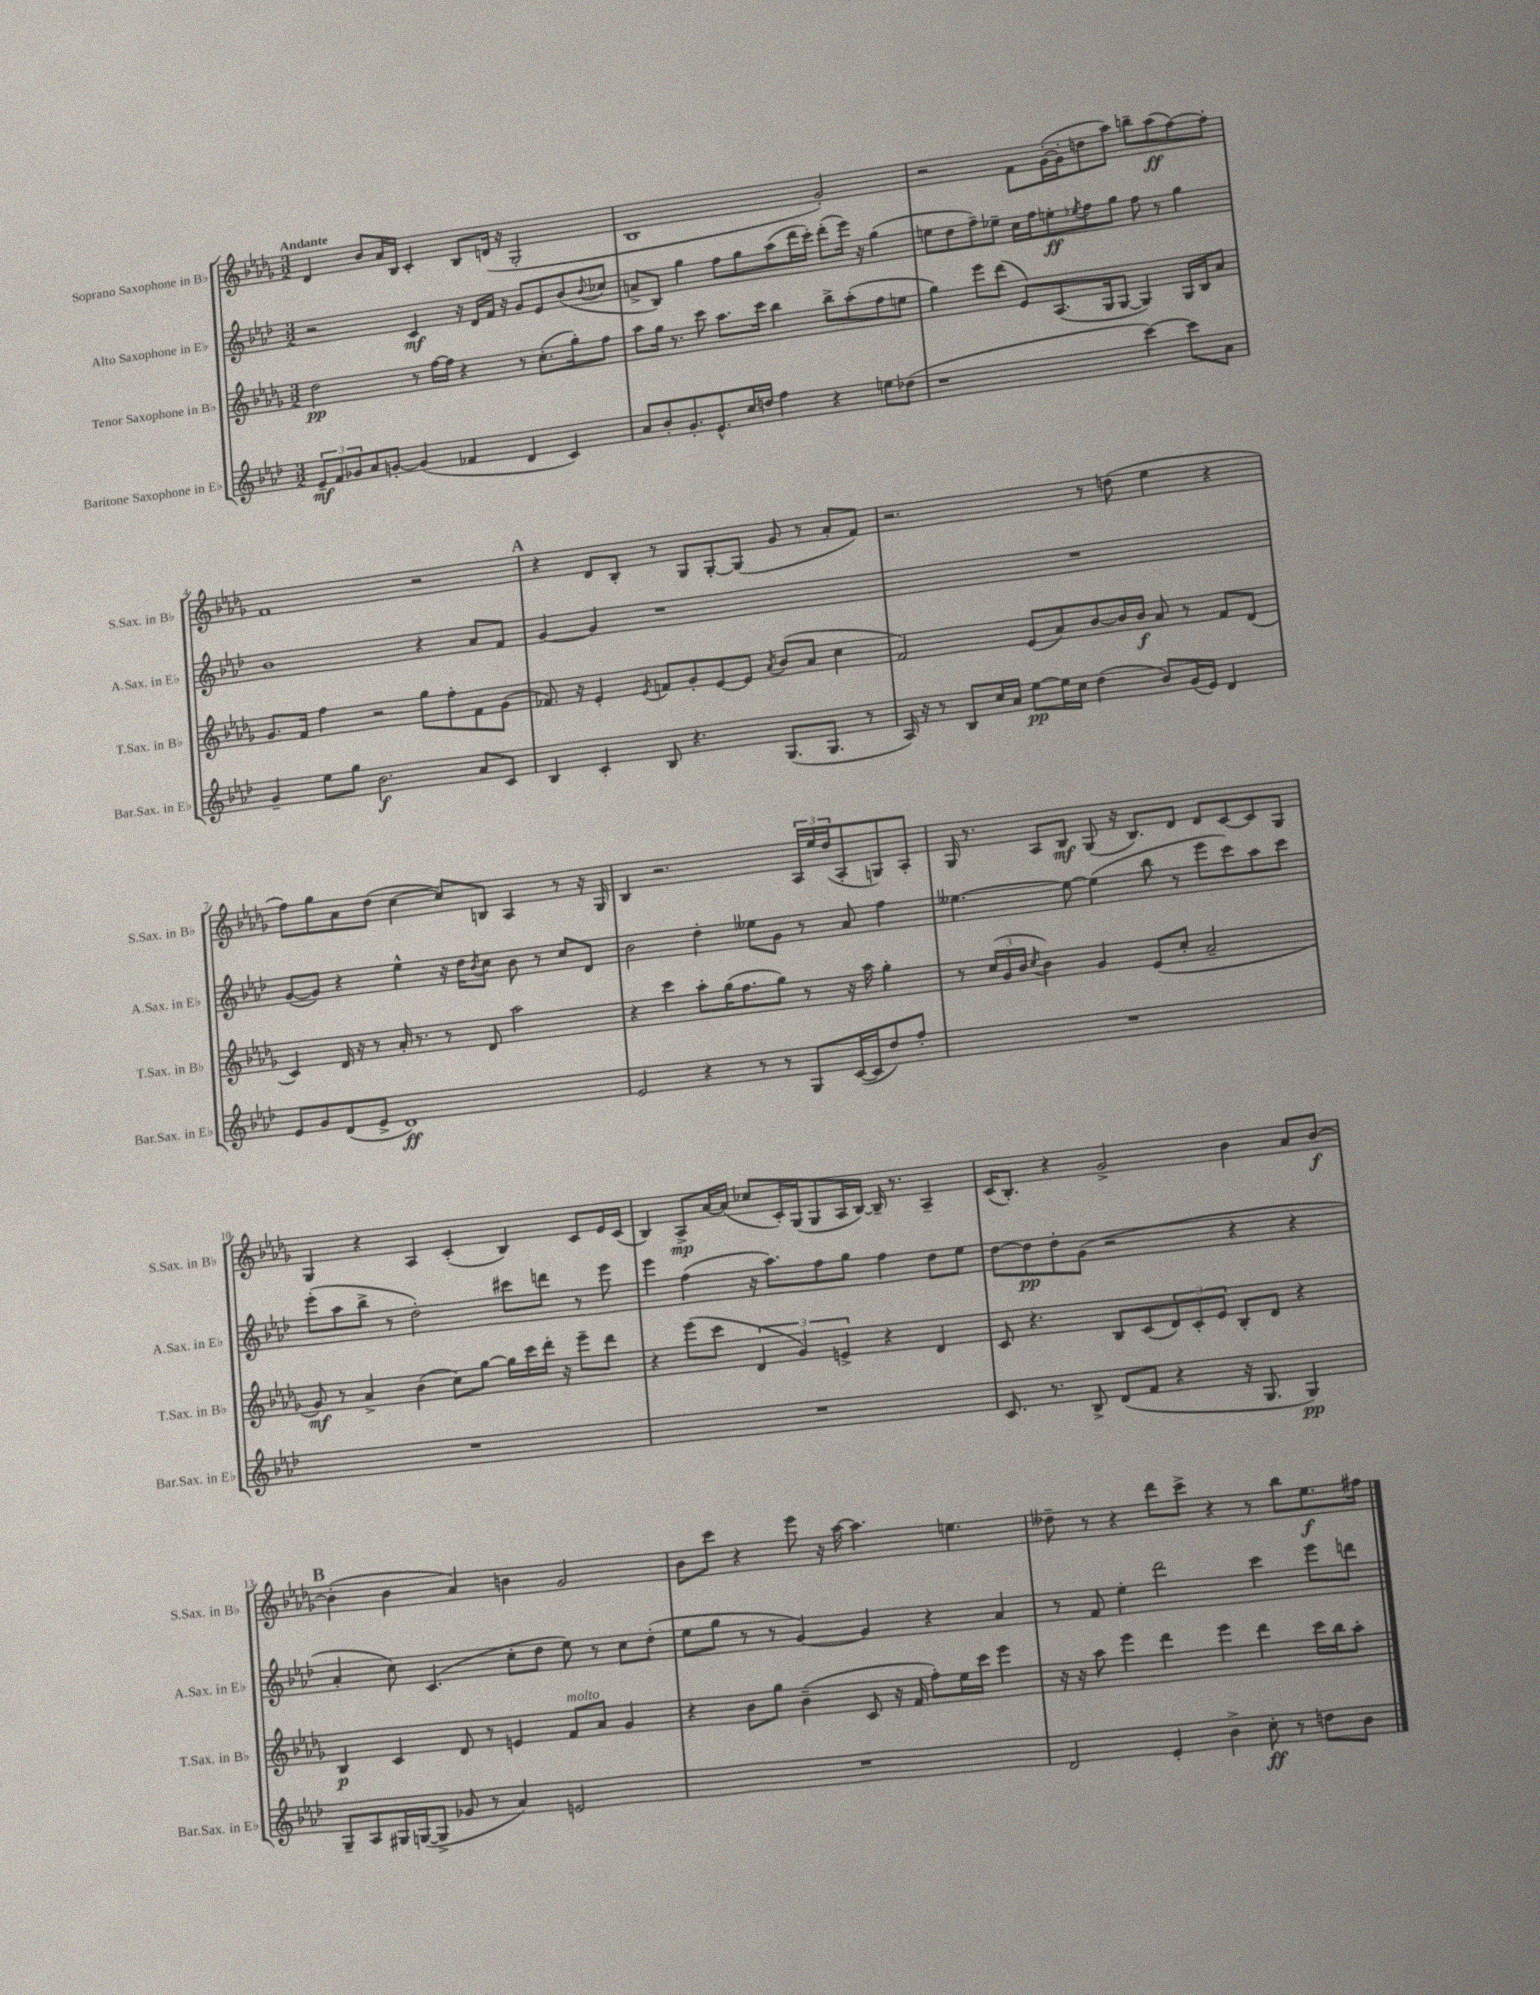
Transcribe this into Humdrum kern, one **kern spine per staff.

**kern	**kern	**kern	**kern
*staff4	*staff3	*staff2	*staff1
*clefG2	*clefG2	*clefG2	*clefG2
*k[b-e-a-d-]	*k[b-e-a-d-g-]	*k[b-e-a-d-]	*k[b-e-a-d-g-]
*M3/2	*M3/2	*M3/2	*M3/2
12e-~	2dd-	2r	4d-
12f	.	.	.
12g-	.	.	.
8a-	.	.	8b-
[8g'	.	.	16a-
.	.	.	16B-
(4g]	8r	4c	4c'
.	[16ff	.	.
.	16ff]	.	.
4f-	4r	16r	8B-
.	.	16d-	.
.	.	16f	(16d
.	.	16r	16r
4d-	8r	8g	2G-'
.	(8.cc'	8e-	.
4c)	.	(8b-	.
.	16gg-')	.	.
.	.	8qqb-	.
.	8ff	8cc-	.
=	=	=	=
8a-	8aa-	8a^	1B-
8b-'	16gg-	8B-)	.
.	8.r	.	.
8.g'	.	4gg	.
.	8ccc	.	.
8.e-^^	.	.	.
.	8.aa-	8ff	.
16cc	.	8gg	.
16dd	16ccc	.	.
4ff	4bb-	(8aa-	.
.	.	16ddd-	.
.	.	16ccc')	.
4r	8bb-^	(8ddd-'	2g-')
.	(8aa-'	16eee-)	.
.	.	16r	.
8ee	8ff	(4gg	.
(8dd-	8ee	.	.
=	=	=	=
1r	4gg-)	8ee	2r
.	.	8dd-	.
.	8eee-	8ff~)	.
.	(8ddd-	8ee-~	.
.	8e-)	16cc	8f
.	.	16ff	.
.	(8.A-	8ee'	([16g-'
.	.	.	16g-']
.	.	8qee-	.
.	.	8ff	8dd
.	16G-	.	.
.	[8G-	8gg	8aa-)
[4ccc)	4G-])	8ff	8bb~
.	.	8r	(8aa-
8ccc]	16G-	4gg	[8ff)
.	16B-	.	.
8a-	8a-	.	8ff']
=	=	=	=
4g~	8.g-	1b-	1f
.	16f	.	.
8ee-	4ff	.	.
8gg	.	.	.
2.b-	2r	.	.
.	8gg-	4r	2r
.	8ff'	.	.
8a-	8f	8a-	.
8c	(8g-	8f	.
=	=	=	=
4B-	8.f-)	[4g	4r
.	16r	.	.
4c'	4e-'	4g]	8d-
.	.	.	8B-'
.	8qe-	.	.
8B-	8f	1r	8r
4.r	8g-'	.	8G-
.	[8e-	.	[8G-'
.	8e-]	.	(8G-]
.	8qa-	.	.
(8.G	(8b-	.	8g-
.	8a-	.	8r
8.G	.	.	.
.	4cc	.	8a-'
8r	.	.	8f)
=	=	=	=
16A-)	2f)	1.r	2.r
16r	.	.	.
8r	.	.	.
8B-	.	.	.
16cc	.	.	.
16a-	.	.	.
[8ee-	(8e-	.	.
16ee-]	8a-)	.	.
16cc	.	.	.
(4dd-	[8b-	.	8r
.	16b-]	.	(8dd
.	16b-	.	.
8b-)	8a-	.	4ee-
(16g	8r	.	.
16e-)	.	.	.
4d-	8f	.	4r
.	(8d-	.	.
=	=	=	=
8e-	4c)	([8g	8ff)
8g	.	8g])	8gg-
(8d-	16d-	4r	8a-
.	16r	.	.
8e-^	8r	.	(8dd-
1d-)	16a-'	4ee-^^	[4cc
.	8.r	.	.
.	8r	16r	8cc])
.	.	16dd-	.
.	.	8qb-	.
.	8d-	8cc	8B
.	2aa-	8b-	4A-
.	.	8r	.
.	.	8cc	8r
.	.	8d-	16r
.	.	.	16G-
=	=	=	=
2e-	4r	2b-	4B-
.	4ccc	.	2.r
4r	8aa-'	4dd-'	.
.	(16gg-	.	.
.	8.ff	.	.
8r	.	8ee--	.
8r	8gg-)	8g	.
8G	8r	8r	24A-
.	.	.	24ee-
.	.	.	(24dd-
([16c	16r	8a-	8A-'
16c]	16aa-	.	.
8dd-)	4gg-'	4ff	8G)
8ff'	.	.	8A-'
=	=	=	=
1.r	8r	[4.ee--	16G-
.	.	.	8.r
.	(24cc	.	.
.	24g-	.	.
.	24b-	.	.
.	8qcc	.	.
.	4b-)	.	8A-
.	.	8ee--_	8B-
.	4g-	(4ee--]	(8G-
.	.	.	16r
.	.	.	8.B-)
.	(8e-	8bb-	.
.	8cc'	8r	8d-
.	2a-~	8eee-	8d-
.	.	8ccc)	[8c
.	.	8aa-	8c]
.	.	8ccc	8G-
=	=	=	=
1.r	8g-)	(8eee-'	4G-
.	8r	8aa-	.
.	4a-^	8bb-^	4r
.	.	8r	.
.	(4b-	2dd-')	4A-
.	8cc)	.	(4c'
.	[8gg-	.	.
.	16gg-]	8ccc#	4B-)
.	16ccc	.	.
.	16ddd-'	8ddd	.
.	16r	.	.
.	8eee-~	8r	8c
.	8ddd-	8eee-	16e-
.	.	.	(16c
=	=	=	=
1.r	4r	4eee-	4B-)
.	(8eee-	(4ff	8A-^
.	8ccc	.	[16a-
.	.	.	(16a-]
.	6d-	16r	8cc-
.	.	8.aa-)	.
.	.	.	16c')
.	6g-)	.	.
.	.	.	(16G-
.	.	8ff	8G-
.	6e^	.	.
.	.	8gg	16A-
.	.	.	[16B-)
.	4r	4ff	16B-~]
.	.	.	8.r
.	4d-	8dd-	4A-~
.	.	8ee-	.
=	=	=	=
8.c	8c	[8dd-	(16c
.	.	.	8.B-')
.	4.r	8dd-]	.
8.r	.	.	.
.	.	8dd-'	4r
8B-^	.	(8g	.
(8d-	8B-	2r	2g-^
8f	(8c	.	.
4r	12d-)	.	.
.	12c'	.	.
.	12e-	.	.
16r	8B-'	4r	4b-
8.G	.	.	.
.	8d-	.	.
4G)	4r	4r	8a-
.	.	.	[8b-
=	=	=	=
8G~	4B-	4a-'	(4b-']
8A-	.	.	.
16G#	4c	8cc)	4b-
([16G	.	.	.
8G^]	.	(4.c	.
8g-	8d-	.	4a-)
8r	8r	.	.
4a-)	4e	8cc'	4b
.	.	8dd-	.
2e	8f	8ee-)	2g-
.	8a-	8r	.
.	4g-	8cc	.
.	.	(8dd-'	.
=	=	=	=
1.r	4r	8ee-	8b-
.	.	8gg	8ccc
.	8b-	8r	4r
.	8gg-	8r	.
.	(4b-~	[4g)	8eee-
.	.	.	16r
.	.	.	[16aa-
.	8c	4g]	4.aa-]
.	16r	.	.
.	16f	.	.
.	8ff')	4r	.
.	16ee-	.	4.ee
.	16ccc	.	.
.	4eee-	4a-	.
=	=	=	=
2d-	16r	8r	8dd--~
.	16r	.	.
.	8aa-	8f	8r
.	4eee-	4ee-'	4r
4e-'	4ddd-	2ddd-	8ddd-
.	.	.	8ccc^
4b-^	4eee-	.	4r
8cc'	4ddd-	4ccc	8r
8r	.	.	8bb-
8dd	16ccc	8eee-	8.ee-
.	16bb-	.	.
8b-	8aa-'	8ddd	.
.	.	.	16ff#
==	==	==	==
*-	*-	*-	*-
